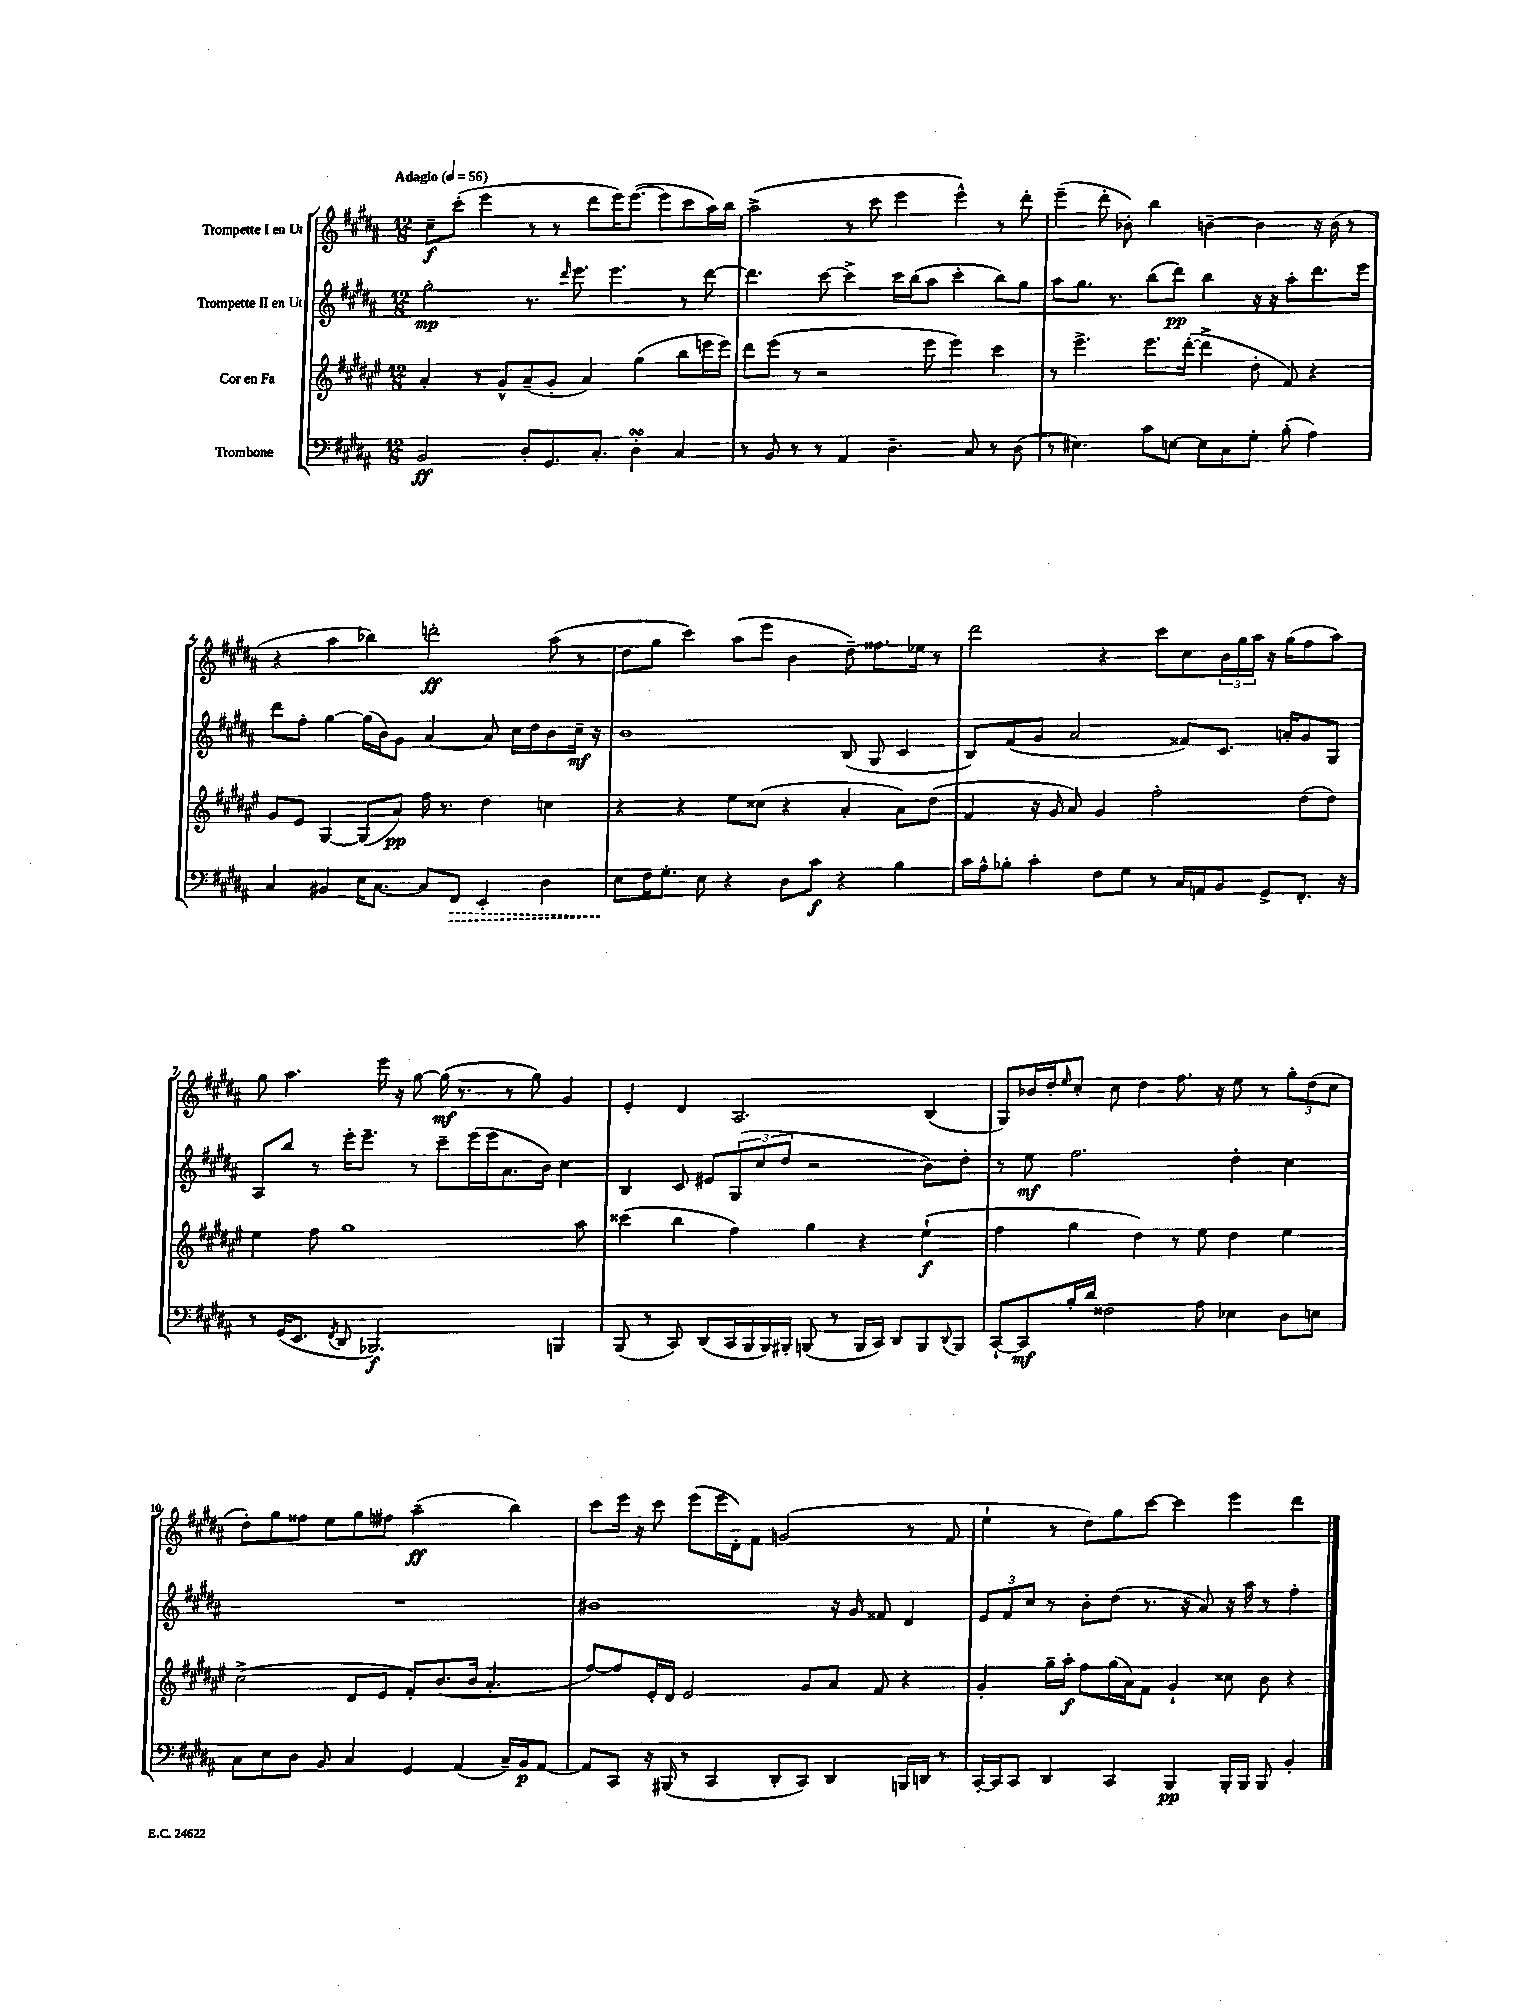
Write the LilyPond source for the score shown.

<<
\new StaffGroup <<
\new Staff = "s0" \with { instrumentName = "Trompette I en Ut" } {
    \clef treble \key b \major \numericTimeSignature \time 12/8 \tempo "Adagio" 4 = 56
    cis''8--\f cis'''8-.( e'''4 r8 r8 dis'''8 e'''16) e'''8.~( e'''8 cis'''8 ais''16) b''16 |
    ais''2->( r8 cis'''8 e'''4 e'''4-^) r8 dis'''8-. |
    e'''4--( dis'''8-. bes'8-.) b''4 b'4~-- b'4 r16 b'16( r8 |
    r4 ais''4 bes''4) d'''2-.\ff ais''8( r8 |
    dis''8 gis''8 cis'''4) ais''8( e'''8 b'4 dis''8--) fisis''8. ees''16 r8 |
    dis'''2 r4 cis'''8 cis''8 \tuplet 3/2 { b'16 gis''16 ais''16 } r16 gis''16( fis''8 ais''8) |
    gis''8 ais''4. e'''16 r16 gis''8~ gis''16\mf( r8. r8 gis''8) gis'4 |
    e'4-. dis'4 ais2. b4( |
    gis8) bes'16 dis''16-. \grace { e''16 } cis''8-. cis''8 dis''4 fis''8. r16 e''8 r8 \tuplet 3/2 { gis''8-. dis''8( cis''8 } |
    dis''8-.) gis''8 fisis''8 e''8 gis''8 fis''8 ais''2--\ff( b''4) |
    cis'''8 e'''16 r16 cis'''8 e'''8( e'''16 dis'16-.) fis'8 g'2( r8 fis'8 |
    e''4-! r8 dis''8) gis''8 cis'''8~ cis'''4 e'''4 dis'''4 \bar "|." |
}
\new Staff = "s1" \with { instrumentName = "Trompette II en Ut" } {
    \clef treble \key b \major \numericTimeSignature \time 12/8
    gis''2-.\mp r8. \grace { dis'''16 } e'''8. e'''4. r8 dis'''8~ |
    dis'''4. cis'''8~ cis'''4-> cis'''16 b''16( ais''8 cis'''4-. b''8) gis''8 |
    ais''8 gis''8. r8. b''8( dis'''8\pp) b''4 r16 r16 ais''8-. dis'''8. e'''16 |
    dis'''8 fis''8-. gis''4~ gis''16( b'16) gis'8 ais'4~ ais'8 cis''16 dis''16 b'8 cis''16--\mf r16 |
    b'1 b8( gis8 cis'4 |
    b8) fis'8( gis'8 ais'2 fisis'8) cis'8. a'16-. gis'8 gis8 |
    ais8 b''8 r8 e'''16-. e'''8.-- r8 cis'''8-- e'''16( e'''16 ais'8. b'16) cis''4 |
    b4 cis'8 eis'8 \tuplet 3/2 { gis8( cis''8 dis''8 } r2 b'8) dis''8-. |
    r8 e''8\mf fis''2. dis''4-. cis''4 |
    R1. |
    bis'1 r16 gis'16 fisis'8 dis'4 |
    \tuplet 3/2 { e'8 fis'8 cis''8 } r8 b'8-. dis''8( r8. r16 ais'8) r16 ais''16 r8 fis''4-. \bar "|." |
}
\new Staff = "s2" \with { instrumentName = "Cor en Fa" } {
    \clef treble \key fis \major \numericTimeSignature \time 12/8
    ais'4-. r8 gis'8-^ ais'8--( gis'8-. ais'4) gis''4( b''8 e'''16 e'''16) |
    dis'''8 eis'''8( r8 r2 eis'''8 eis'''4) cis'''4 |
    r8 eis'''4.-> eis'''8. dis'''16~-.( dis'''4-> dis''8-. fis'8) r4 |
    gis'8 eis'8 gis4~ gis8( ais'8\pp) fis''16 r8. dis''4 c''4 |
    r4 r4 eis''8 cisis''8( r4 ais'4-. ais'8) dis''8( |
    fis'4 r16 gis'16 ais'8) gis'4 fis''2-. dis''8( dis''8) |
    eis''4 fis''8 gis''1 ais''8 |
    cisis'''4( b''4 fis''4) gis''4 r4 eis''4-!\f( |
    fis''4 gis''4 dis''4) r8 eis''8 dis''4 eis''4 |
    cis''2->( dis'8 eis'8 fis'8-.) b'8.( b'16 ais'4.-. |
    fis''8~) fis''8 eis'16-. dis'16 eis'2 gis'8 ais'8 fis'8 r4 |
    gis'4-. gis''16-- ais''16-.\f fis''8 gis''16( ais'16) fis'8 gis'4-! cisis''8 b'8 r4 \bar "|." |
}
\new Staff = "s3" \with { instrumentName = "Trombone" } {
    \clef bass \key b \major \numericTimeSignature \time 12/8
    b,2\ff dis8-. gis,8. cis8.-. dis4-.\turn cis4 |
    r8 b,8 r8 r8 ais,4 dis4.-- cis8 r8 dis8( |
    r8 eis4.) cis'8 e8~ e8 cis8 gis8-. b8-.( ais4) |
    cis4 bis,4 e16 cis8.~ cis8 \once \override Hairpin.style = #'dashed-line fis,8\> e,4-. dis4 |
    e8\! fis16 gis8.-. e8 r4 dis8 cis'8\f r4 b4 |
    cis'16 ais16-^ bes8-. cis'4-. fis8 gis8 r8 cis16 a,16 b,8 gis,8-> fis,8.-. r16 |
    r8 gis,16( e,8. \acciaccatura { fis,8 } dis,8 bes,,2.\f) b,,4 |
    b,,8( r8 cis,8) dis,8( cis,16 b,,16 b,,16) bis,,16-. b,,8( r8 b,,16 cis,16) dis,8 b,,8 \appoggiatura { dis,8 } b,,8 |
    cis,8~-! cis,8\mf b16-. dis'16 fisis2 ais8 ees4 dis8 e8 |
    cis8 e8 dis8 b,8 cis4 gis,4 ais,4( cis16--) b,16\p ais,8~ |
    ais,8 cis,8 r16 bis,,16( r8 cis,4 dis,8-. cis,8) dis,4 b,,16 d,16 r8 |
    cis,16~-. cis,16 cis,8 dis,4 cis,4 b,,4\pp b,,16-. b,,16 b,,8 b,4-. \bar "|." |
}
>>
>>
